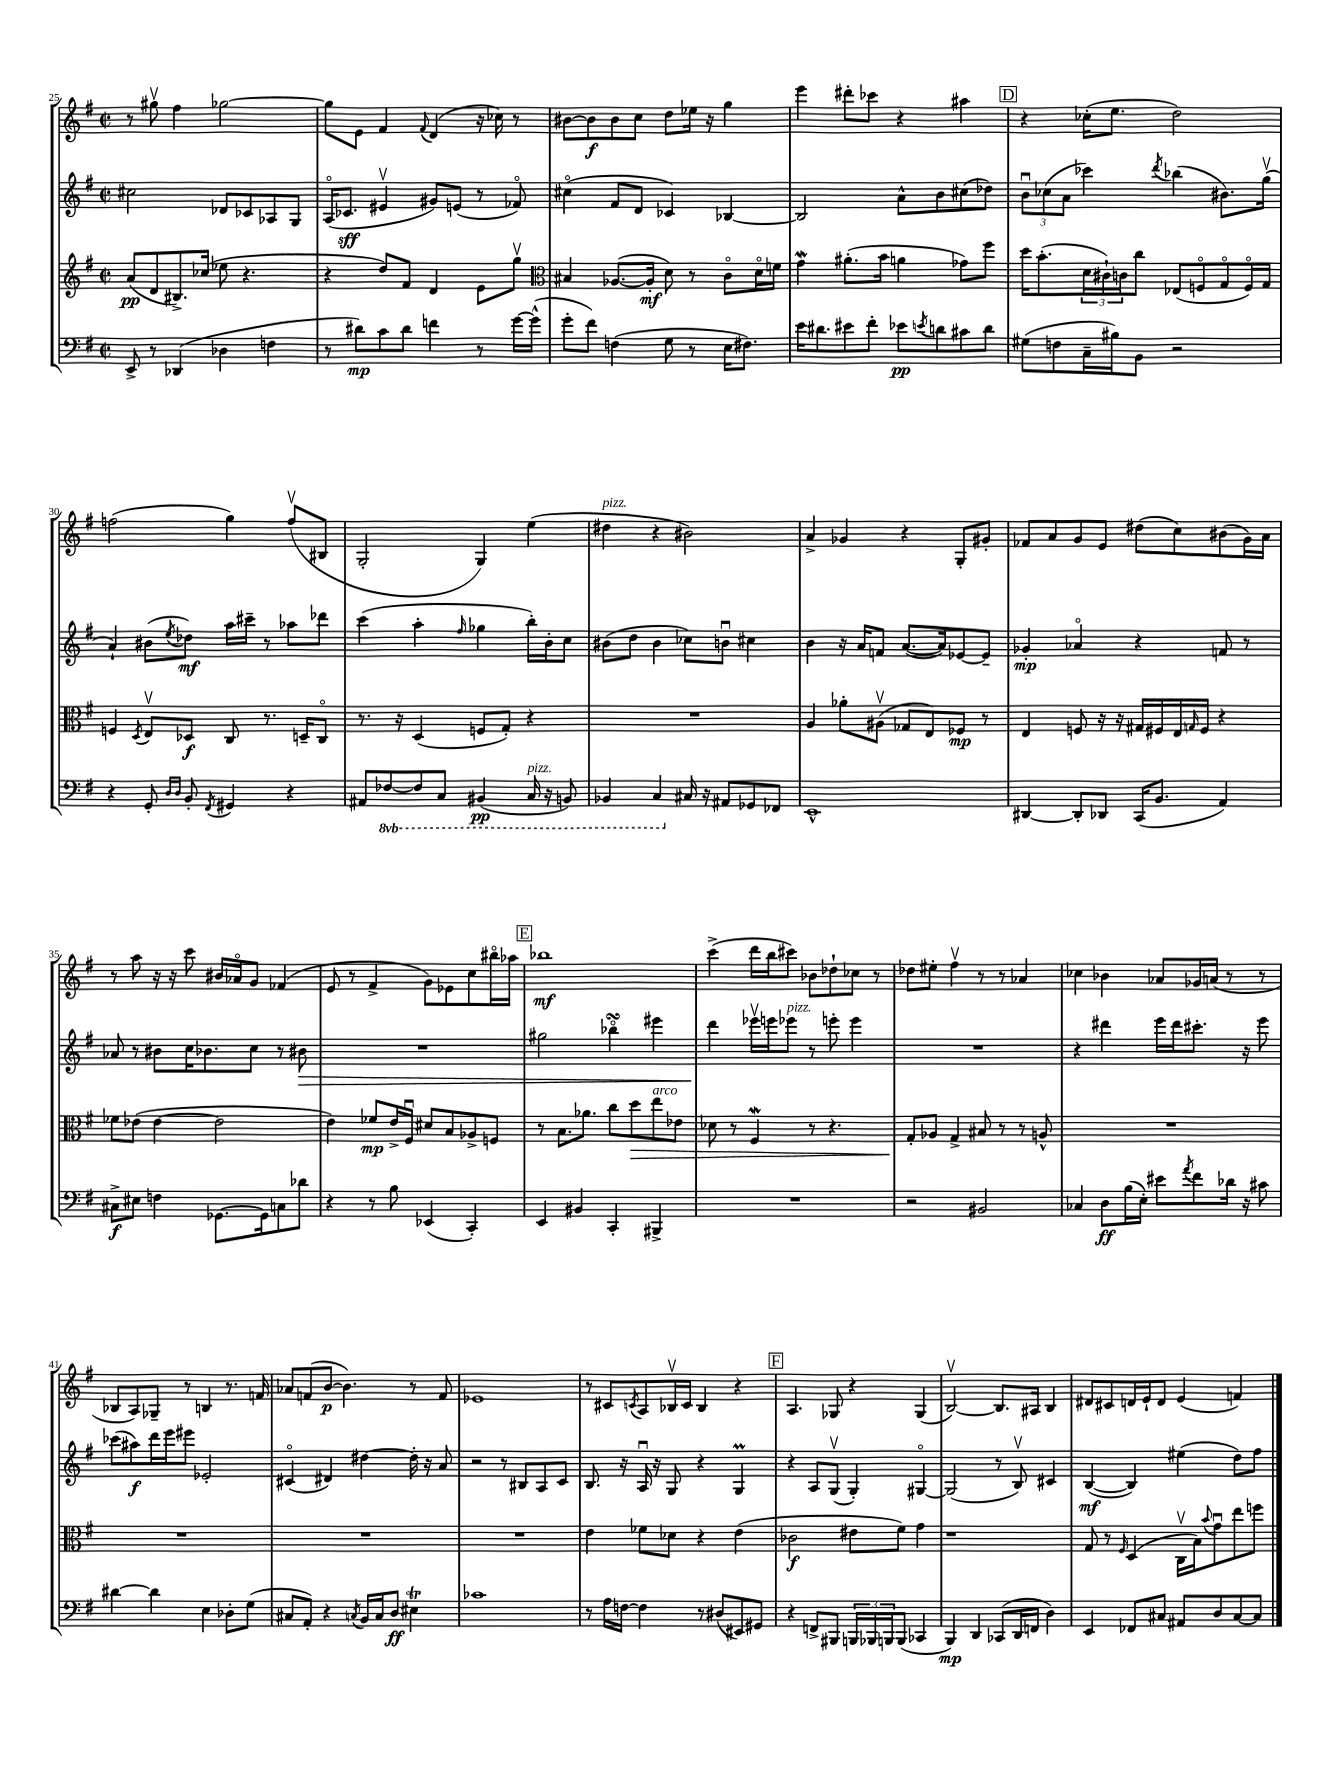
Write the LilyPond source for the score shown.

<<
\new StaffGroup <<
\new Staff = "s0" {
    \clef treble \key g \major \defaultTimeSignature \time 2/2
    r8 gis''8\upbow fis''4 ges''2~ |
    ges''8 e'8 fis'4 \appoggiatura { fis'8 } d'4( r16 ces''16) r8 |
    bis'8~ bis'8\f bis'8 c''8 d''8 ees''16 r16 g''4 |
    e'''4 dis'''8-. ces'''8 r4 ais''4 |
    \mark \markup { \box "D" } r4 ces''16-.( e''8. d''2) |
    f''2( g''4) f''8\upbow( bis8 |
    g2-. g4) e''4( |
    dis''4^\markup { \italic "pizz." } r4 bis'2) |
    a'4-> ges'4 r4 g8-. gis'8-. |
    fes'8 a'8 g'8 e'8 dis''8( c''8) bis'8( g'16) a'16 |
    r8 a''8 r16 r16 c'''8 bis'16 aes'16\flageolet g'8 fes'4( |
    e'8 r8 fis'4-> g'8) ees'8 c''8 bis''16\flageolet aes''16 |
    \mark \markup { \box "E" } bes''1\mf |
    c'''4->( d'''16 b''16 cis'''8) bes'8 des''8-! ces''8 r8 |
    des''8 eis''8-. fis''4\upbow r8 r8 aes'4 |
    ces''4 bes'4 aes'8 ges'16 a'16( r8 r8 |
    bes8 a8) ges8-- r8 b4 r8. f'16 |
    aes'8 f'8( b'8~\p b'4.) r8 f'8 |
    ees'1 |
    r8 cis'8 \acciaccatura { c'8 } a8 bes16\upbow c'16 bes4 r4 |
    \mark \markup { \box "F" } a4. ges8 r4 ges4( |
    b2~\upbow) b8. ais16 b4 |
    dis'8 cis'8 d'16 e'16-! d'8 e'4( f'4) \bar "|." |
}
\new Staff = "s1" {
    \clef treble \key g \major \defaultTimeSignature \time 2/2
    cis''2 des'8 ces'8 aes8 g8 |
    a16\flageolet( ces'8.\sff eis'4\upbow gis'8) e'8( r8 fes'8\flageolet) |
    cis''4\flageolet( fis'8 d'8 ces'4) bes4~ |
    bes2 a'8-^ b'8 cis''8( des''8) |
    \mark \markup { \box "D" } \tuplet 3/2 { b'8\downbow ces''8( a'8 } ces'''4) \acciaccatura { d'''8 } bes''4( bis'8.) g''16\upbow( |
    a'4-!) bis'8( \acciaccatura { e''8 } des''8\mf) a''16 cis'''16-- r8 aes''8 des'''8 |
    c'''4( a''4-. \grace { fis''16 } ges''4 b''16-.) b'16-. c''8 |
    bis'8( d''8 bis'4 ces''8) b'8\downbow cis''4 |
    b'4 r16 a'16 f'8 a'8.~( a'16) ees'8~ ees'8-- |
    ges'4-.\mp aes'4\flageolet r4 f'8 r8 |
    aes'8 r8 bis'8 c''16 bes'8. c''8 r8 bis'8\> |
    R1 |
    \mark \markup { \box "E" } gis''2 bes''4\flageolet\turn eis'''4 |
    d'''4\! ees'''16\upbow e'''16 ees'''8^\markup { \italic "pizz." } r8 e'''8-. e'''4 |
    R1 |
    r4 dis'''4 e'''16 dis'''16 cis'''8.-. r16 e'''8 |
    ces'''8( ais''8\f) d'''16 e'''16 eis'''8 ees'2-. |
    cis'4\flageolet( dis'4) dis''4~ dis''16-. r16 a'8 |
    r2 r8 bis8 a8 c'8 |
    b8. r16 a16\downbow r16 g8 r4 g4\prall |
    \mark \markup { \box "F" } r4 a8 g8\upbow( g4-.) gis4~\flageolet |
    gis2( r8 b8\upbow) cis'4 |
    b4~\mf( b4) eis''4( d''8) fis''8 \bar "|." |
}
\new Staff = "s2" {
    \clef treble \key g \major \defaultTimeSignature \time 2/2
    a'8\pp( d'8 bis8.->) ces''16( ees''8 r4. |
    r4 d''8) fis'8 d'4 e'8 g''8\upbow |
    \clef alto bis4 aes8.~( aes16-.\mf d'8) r8 c'8\flageolet d'16\flageolet f'16 |
    g'4\mordent ais'8.-.( b'16 a'4 ges'8) fis''8 |
    \mark \markup { \box "D" } d''16 b'8.-.( \tuplet 3/2 { d'16 cis'16-!) c'16 } c''8 ees8( f8\flageolet g8\flageolet f16\flageolet) g16 |
    f4 \acciaccatura { d8 } e8\upbow des8\f c8 r8. d16-- c8\flageolet |
    r8. r16 d4( f8 g8-.) r4 |
    R1 |
    a4 aes'8-. ais8\upbow( ges8 e8) fes8\mp r8 |
    e4 f8 r16 r16 gis16 fis16 e16 \grace { g16 } fis16 r4 |
    fes'8 ees'8( ees'4~ ees'2 |
    e'4) fes'8\mp e'16-> fis16\downbow dis'8 b8 aes8-> f8 |
    \mark \markup { \box "E" } r8 b8. aes'8. c''8 d''8\> e''8^\markup { \italic "arco" } ees'8 |
    des'8 r8 fis4\mordent r8 r4. |
    g8-.\! aes8 g4-> bis8 r8 r8 a8-^ |
    R1 |
    R1 |
    R1 |
    R1 |
    e'4 fes'8 des'8 r4 e'4( |
    \mark \markup { \box "F" } ces'2\f eis'8 fis'8) g'4 |
    r1 |
    g8 r8 \grace { fis16 } d4( c16\upbow b16) \appoggiatura { b'8 } g'8\downbow e''8 f''8 \bar "|." |
}
\new Staff = "s3" {
    \clef bass \key g \major \defaultTimeSignature \time 2/2 \set Staff.ottavationMarkups = #ottavation-simple-ordinals
    e,8-> r8 des,4( des4 f4 |
    r8 dis'8\mp) c'8 dis'8 f'4 r8 g'16~ g'16-^( |
    g'8-. fis'8) f4( g8 r8 e16 fis8.) |
    e'16 dis'8. eis'8 fis'8-. ees'8\pp \acciaccatura { e'8 } d'8 cis'8 d'8 |
    \mark \markup { \box "D" } gis8( f8 c16-- bis16) b,8 r2 |
    r4 g,8-. \grace { d16 d16 } b,8-. \acciaccatura { fis,8 } gis,4 r4 |
    ais,8 \ottava #-1 fes,8~ fes,8 c,8 bis,,4\pp( c,16^\markup { \italic "pizz." } r16 b,,8) |
    bes,,4 c,4 \ottava #0 cis16 r16 ais,8 ges,8 fes,8 |
    e,1-^ |
    dis,4~ dis,8-. des,8 c,16( b,8. a,4) |
    cis8->\f eis8 f4 ges,8.~ ges,16 c8 des'8 |
    r4 r8 b8 ees,4( c,4-.) |
    \mark \markup { \box "E" } e,4 bis,4 c,4-. bis,,4-> |
    R1 |
    r2 bis,2 |
    ces4 d8\ff b16( e16-.) eis'8 \acciaccatura { a'8 } fis'8 des'16 r16 cis'8 |
    dis'4~ dis'4 e4 des8-. g8( |
    cis8 a,8-.) r4 \acciaccatura { c8 } b,16 c16 d8\ff eis4\trill |
    ces'1 |
    r8 a16 f16~ f4 r8 dis8( eis,8) gis,8 |
    \mark \markup { \box "F" } r4 f,8-> bis,,8 \tuplet 3/2 { b,,16 bes,,16 b,,16 } b,,8( ces,4 |
    b,,4\mp) d,4 ces,8( d,16 f,16 d4) |
    e,4 fes,8 cis8 ais,8 d8 cis8~ cis8 \bar "|." |
}
>>
>>
\layout { \context { \Score currentBarNumber = #25 } }
